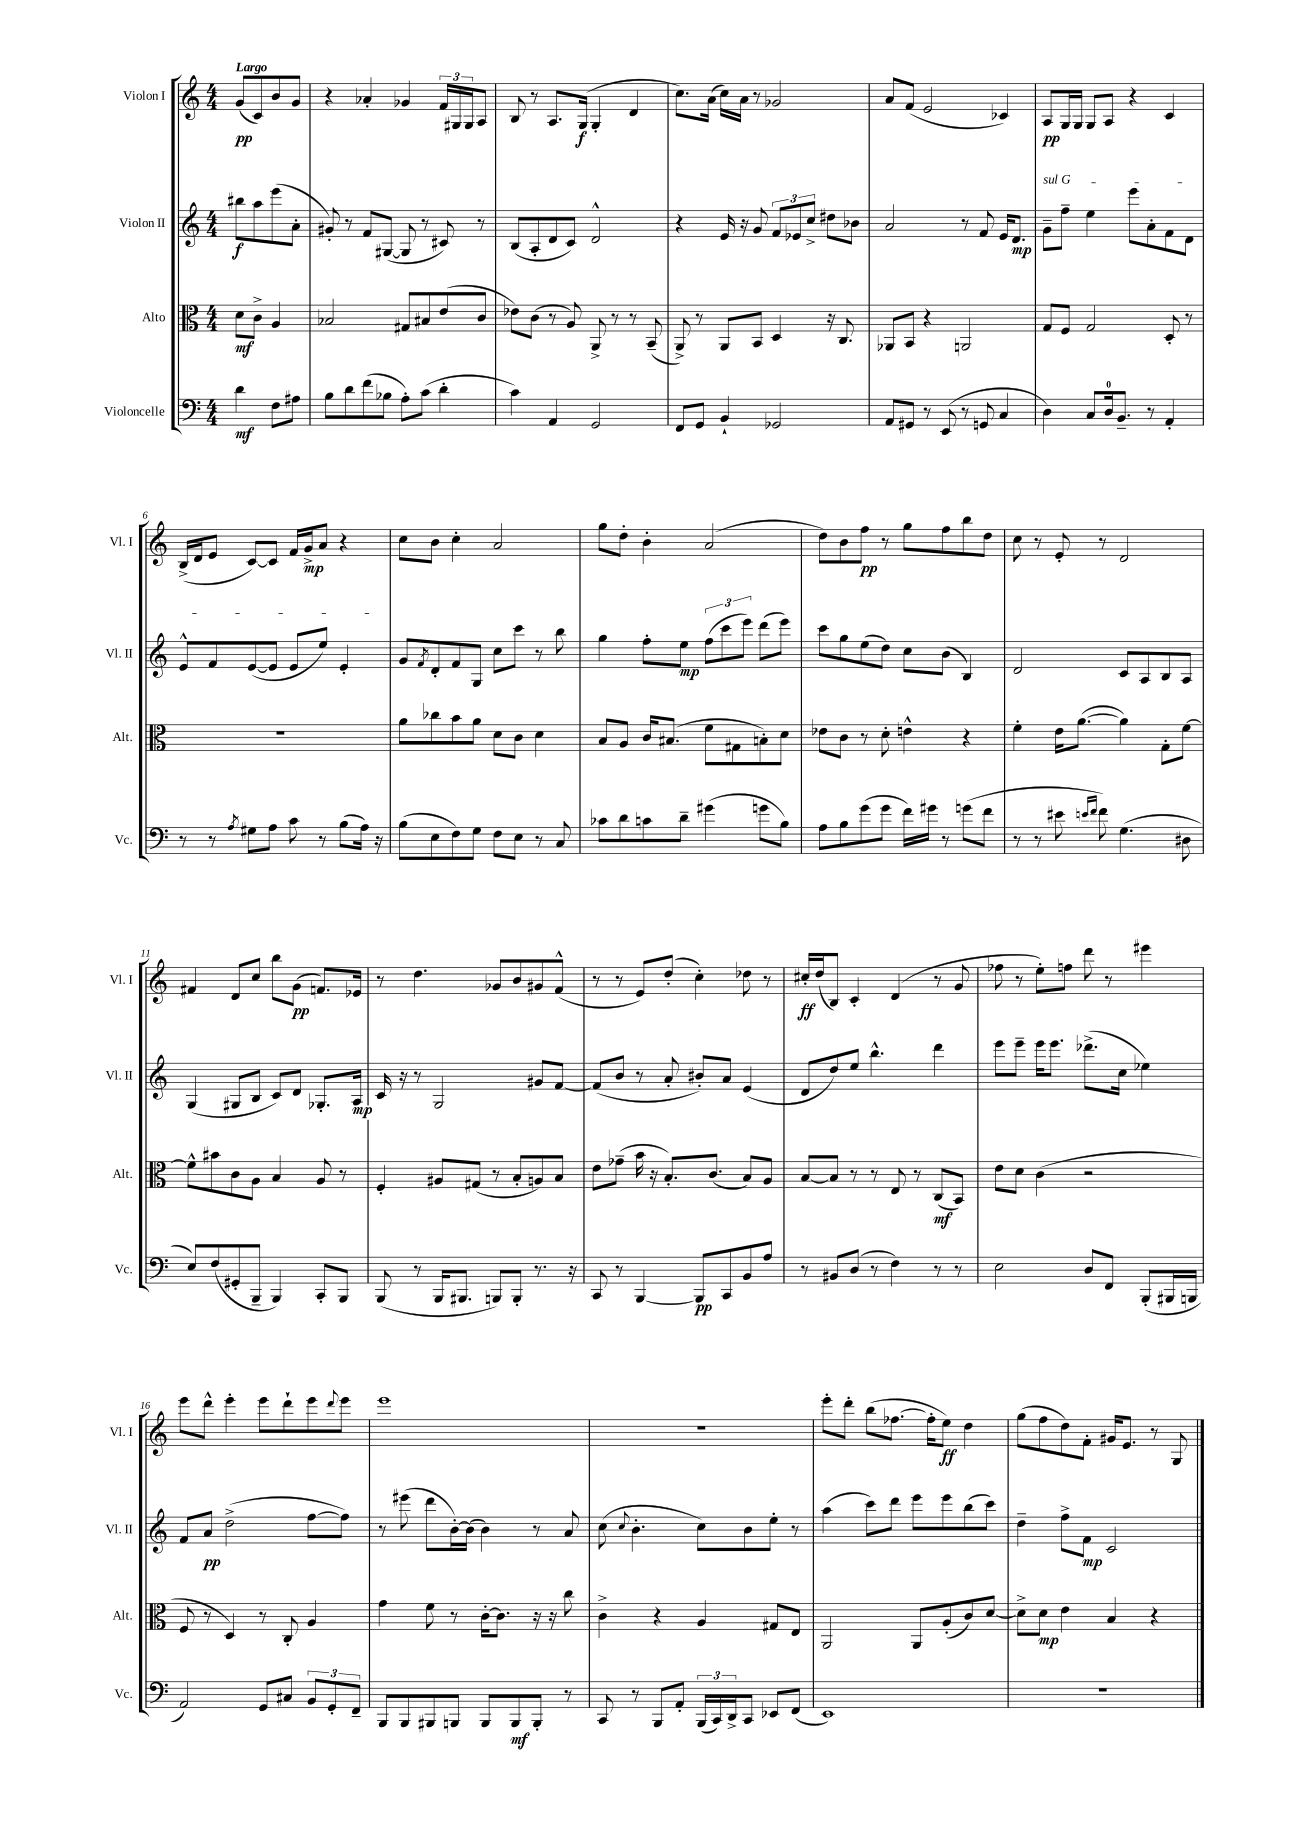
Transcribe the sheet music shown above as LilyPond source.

<<
\new StaffGroup <<
\new Staff = "s0" \with { instrumentName = "Violon I" shortInstrumentName = "Vl. I" } {
    \clef treble \key c \major \numericTimeSignature \time 4/4 \partial 2 \tempo "Largo"
    g'8\pp( c'8) b'8 g'8 |
    r4 aes'4-. ges'4 \tuplet 3/2 { f'16 gis16 gis16 } a8 |
    b8 r8 a8. g16\f( g4-. d'4 |
    c''8.) a'16( c''16) a'16 r8 ges'2 |
    a'8 f'8( e'2 ces'4) |
    a8\pp g16 g16 g8 a8 r4 c'4 |
    b16->( d'16 e'8 c'8~) c'8 f'16 g'16->\mp a'8 r4 |
    c''8 b'8 c''4-. a'2 |
    g''8 d''8-. b'4-. a'2( |
    d''8) b'8 f''8\pp r8 g''8 f''8 b''8 d''8 |
    c''8 r8 e'8-. r8 d'2 |
    fis'4 d'8 c''8 b''8 g'8\pp( f'8.) ees'16 |
    r8 d''4. ges'8 b'8 gis'8 f'8-^( |
    r8 r8 e'8) d''8-.( c''4-.) des''8 r8 |
    cis''16-.\ff d''16( b8) c'4-. d'4( r8 g'8 |
    fes''8 r8 e''8-.) f''8 d'''8 r8 eis'''4 |
    e'''8 d'''8-^ e'''4-. e'''8 d'''8-! e'''8 \appoggiatura { d'''8 } e'''8 |
    e'''1 |
    R1 |
    e'''8-. d'''8-. b''8( fes''8.~ fes''16-. e''8\ff) d''4 |
    g''8( f''8 d''8) f'8-. gis'16 e'8. r8 g8 \bar "|." |
}
\new Staff = "s1" \with { instrumentName = "Violon II" shortInstrumentName = "Vl. II" } {
    \clef treble \key c \major \numericTimeSignature \time 4/4 \partial 2
    bis''8\f a''8 e'''8( a'8-. |
    gis'8-.) r8 f'8 gis8~( gis8 r8 cis'8) r8 |
    b8( a8-. d'8 c'8) d'2-^ |
    r4 e'16 r16 g'8 \tuplet 3/2 { f'8 ees'8 c''8-> } dis''8 bes'8 |
    a'2 r8 f'8 e'16 d'8.\mp |
    \once \override TextSpanner.bound-details.left.text = \markup { \italic "sul G" } g'8--\startTextSpan f''8-- e''4 e'''8 a'8-. f'8 d'8 |
    e'8-^ f'8 e'8~( e'8 e'8 e''8) e'4-.\stopTextSpan |
    g'8 \acciaccatura { f'8 } d'8-. f'8 g8 c''8 c'''8 r8 b''8 |
    g''4 f''8-. e''8\mp \tuplet 3/2 { f''8( c'''8 e'''8) } d'''8( e'''8) |
    c'''8 g''8 e''8( d''8) c''8 b'8( b4) |
    d'2 c'8 a8 b8 a8 |
    g4( gis8 b8 c'8) d'8 ges8.-. a16\mp |
    c'16 r16 r8 g2 gis'8 f'8~ |
    f'8( b'8 r8 a'8-. bis'8-.) a'8 e'4( |
    d'8 d''8) e''8 b''4.-^ d'''4 |
    e'''8 e'''8-- e'''16 e'''8. des'''8.->( c''16 ees''4) |
    f'8 a'8\pp d''2->( f''8~ f''8) |
    r8 eis'''8( d'''8 b'16~-.) b'16( b'4) r8 a'8 |
    c''8( \appoggiatura { c''8 } b'4.-. c''8) b'8 e''8-. r8 |
    a''4( c'''8) d'''8 e'''8 e'''8 b''8( c'''8) |
    d''4-- f''8-> f'8\mp c'2 \bar "|." |
}
\new Staff = "s2" \with { instrumentName = "Alto" shortInstrumentName = "Alt." } {
    \clef alto \key c \major \numericTimeSignature \time 4/4 \partial 2
    d'8\mf c'8-> a4 |
    bes2 gis8 bis8 e'8( c'8 |
    ees'8) c'8( r8 a8) a,8-> r8 r8 b,8--( |
    a,8->) r8 a,8 b,8 d4 r16 c8. |
    aes,8 b,8 r4 a,2 |
    g8 f8 g2 d8-. r8 |
    R1 |
    a'8 ces''8 b'8 a'8 d'8 c'8 d'4 |
    b8 a8 c'16 bis8.( f'8 gis8 b8-.) d'8 |
    ees'8 c'8 r8 d'8-. e'4-^ r4 |
    f'4-. e'16 a'8.~( a'4) g8-. f'8~ |
    f'8-^ bis'8 c'8 a8 b4 a8 r8 |
    f4-. ais8 gis8( r8 b8-. a8) b8 |
    e'8 ges'8--( b'16 r16 b8.-.) c'8.( b8) a8 |
    b8~ b8 r8 r8 e8 r8 c8\mf( b,8) |
    e'8 d'8 c'4( r2 |
    f8 r8 d4) r8 c8-. a4 |
    g'4 f'8 r8 c'16~-. c'8. r16 r16 c''8 |
    c'4-> r4 a4 gis8 e8 |
    a,2 a,8 a8-.( c'8) d'8~ |
    d'8-> d'8\mp e'4 b4 r4 \bar "|." |
}
\new Staff = "s3" \with { instrumentName = "Violoncelle" shortInstrumentName = "Vc." } {
    \clef bass \key c \major \numericTimeSignature \time 4/4 \partial 2
    d'4\mf f8 ais8 |
    b8 d'8 f'8( bes8 a8-.) c'8( d'4-. |
    c'4) a,4 g,2 |
    f,8 g,8 b,4-! ges,2 |
    a,8 gis,8 r8 e,8( r8 g,8 c4 |
    d4) c8 d16-0 b,8.-- r8 a,4-. |
    r8 r8 \acciaccatura { a8 } gis8 a8 c'8 r8 b8( a16) r16 |
    b8( e8 f8) g8 f8 e8 r8 c8 |
    ces'8 d'8 c'8 d'8-- gis'4( g'8 b8) |
    a8 b8 g'8( g'8 f'16) gis'16 r8 g'8( f'8 |
    r8 r8 eis'8 \grace { e'16 f'16 } f'8) g4.( dis8 |
    e8) f8( gis,8-. b,,8-- b,,4) c,8-. b,,8 |
    b,,8( r8 b,,16 bis,,8. b,,8) b,,8-. r8. r16 |
    c,8 r8 b,,4~ b,,8\pp c,8 b,8 a8 |
    r8 bis,8 d8( r8 f4) r8 r8 |
    e2 d8 f,8 b,,8-.( bis,,16 b,,16 |
    a,2) g,8 cis8 \tuplet 3/2 { b,8 g,8-. f,8-- } |
    b,,8 b,,8 bis,,8 b,,8 b,,8 b,,8\mf b,,8-. r8 |
    c,8 r8 b,,8 a,8-. \tuplet 3/2 { b,,16( c,16) d,16-> } c,8 ees,8 f,8( |
    e,1) |
    R1 \bar "|." |
}
>>
>>
